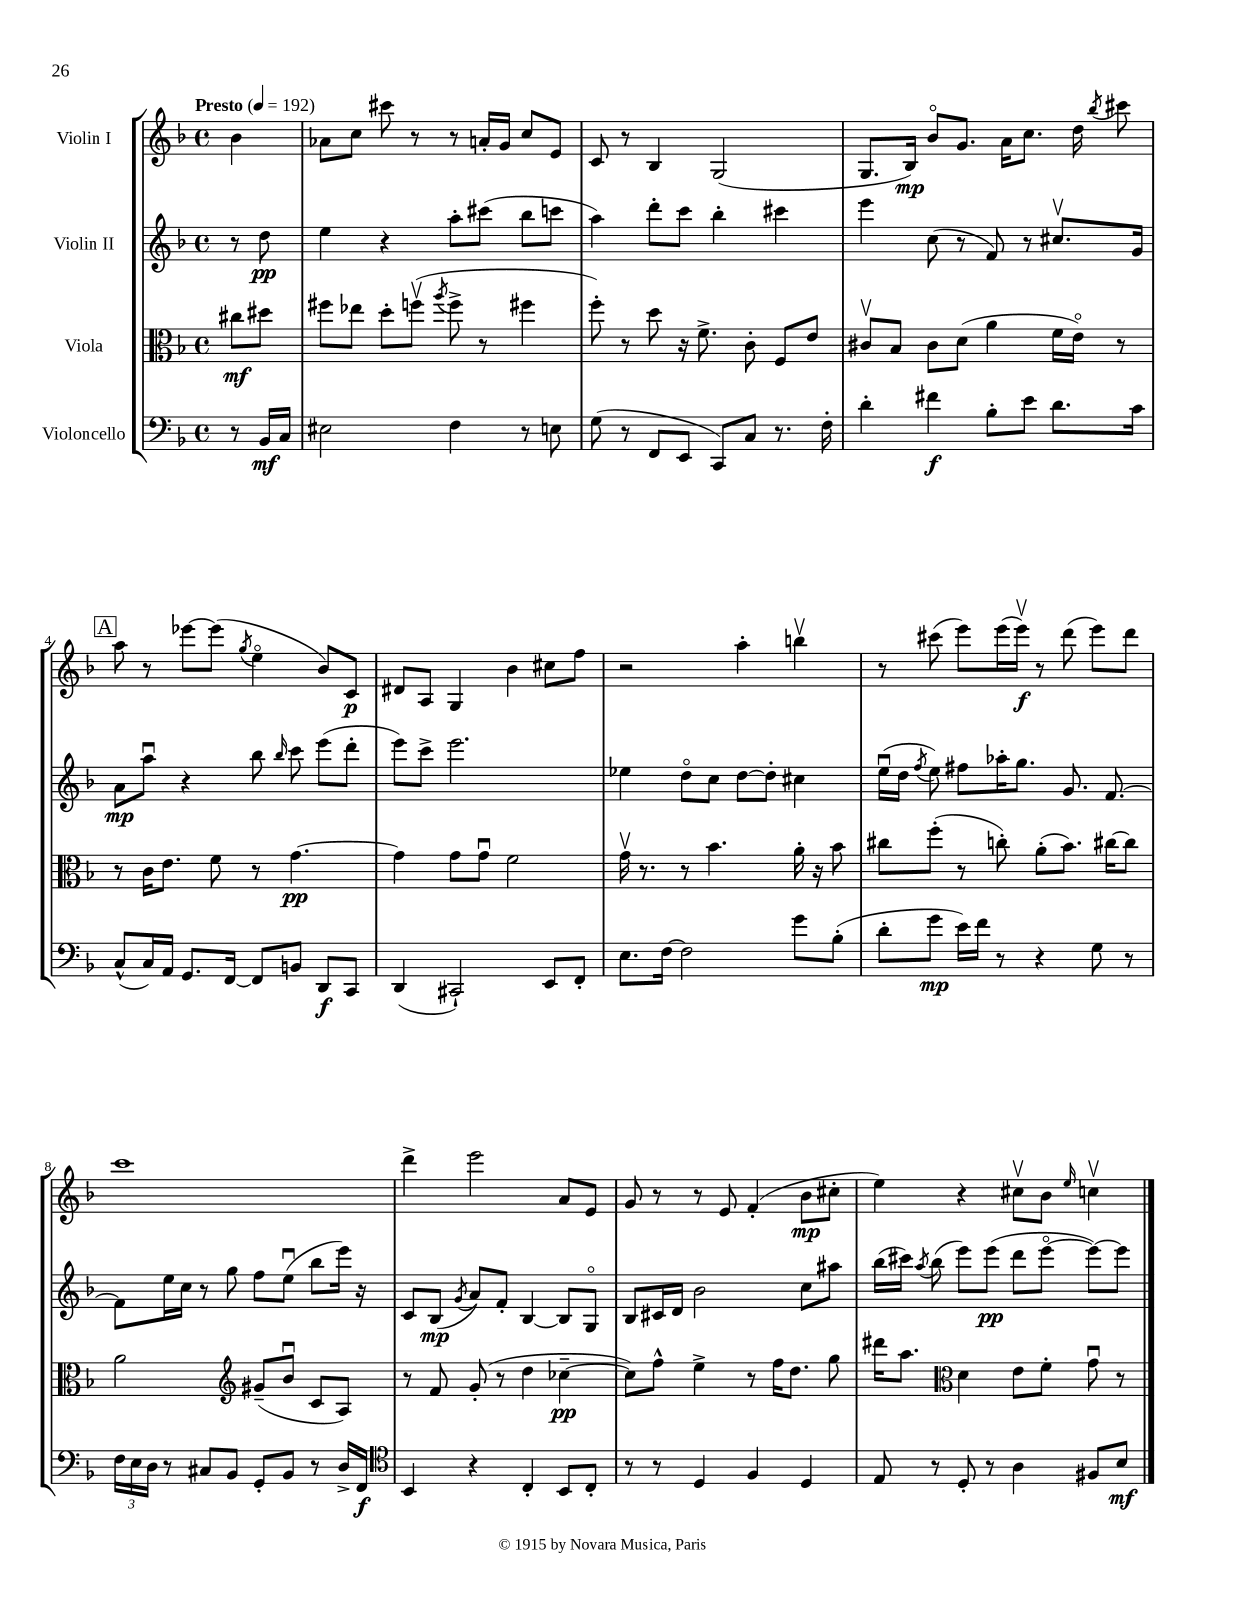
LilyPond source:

<<
\new StaffGroup <<
\new Staff = "s0" \with { instrumentName = "Violin I" } {
    \clef treble \key f \major \defaultTimeSignature \time 4/4 \partial 4 \tempo "Presto" 4 = 192
    \autoBeamOff bes'4 |
    aes'8[ c''8] cis'''8 r8 r8 a'16[-. g'16] c''8[ e'8] |
    c'8 r8 bes4 g2( |
    g8.[ bes16]\mp) bes'8[\flageolet g'8.] a'16[ c''8.] d''16 \acciaccatura { bes''8 } cis'''8 |
    \mark \markup { \box "A" } a''8 r8 ees'''8[~ ees'''8]( \acciaccatura { g''8 } e''4\flageolet bes'8[) c'8]\p |
    dis'8[ a8] g4 bes'4 cis''8[ f''8] |
    r2 a''4-. b''4\upbow |
    r8 cis'''8( e'''8[) e'''16( e'''16]\upbow\f) r8 d'''8( e'''8[) d'''8] |
    c'''1 |
    d'''4-> e'''2 a'8[ e'8] |
    g'8 r8 r8 e'8 f'4-.( bes'8[\mp cis''8]-. |
    e''4) r4 cis''8[\upbow bes'8] \grace { e''16 } c''4\upbow \bar "|." |
}
\new Staff = "s1" \with { instrumentName = "Violin II" } {
    \clef treble \key f \major \defaultTimeSignature \time 4/4 \partial 4
    \autoBeamOff r8 d''8\pp |
    e''4 r4 a''8[-. cis'''8]( bes''8[ c'''8] |
    a''4) d'''8[-. c'''8] bes''4-. cis'''4 |
    e'''4 c''8( r8 f'8) r8 cis''8.[\upbow g'16] |
    \mark \markup { \box "A" } a'8[\mp a''8]\downbow r4 bes''8 \grace { bes''16 } c'''8 e'''8[( d'''8]-. |
    e'''8[) c'''8]-> e'''2. |
    ees''4 d''8[\flageolet c''8] d''8[~ d''8]-. cis''4 |
    e''16[\downbow( d''16] \acciaccatura { f''8 } e''8) fis''8[ aes''16-. g''8.] g'8. f'8.~ |
    f'8[ e''16 c''16] r8 g''8 f''8[ e''8]\downbow( bes''8[ e'''16]) r16 |
    c'8[ bes8]\mp( \acciaccatura { g'8 } a'8[) f'8]-. bes4~ bes8[ g8]\flageolet |
    bes8[ cis'16 d'16] bes'2 c''8[ ais''8] |
    bes''16[( cis'''16]) \acciaccatura { a''8 } bes''8( e'''8[) e'''8]\pp( d'''8[ e'''8]~\flageolet e'''8[~) e'''8] \bar "|." |
}
\new Staff = "s2" \with { instrumentName = "Viola" } {
    \clef alto \key f \major \defaultTimeSignature \time 4/4 \partial 4
    \autoBeamOff cis''8[\mf dis''8] |
    fis''8[ ees''8] d''8[-. f''8]\upbow( \acciaccatura { a''8 } f''8-> r8 fis''4 |
    f''8-.) r8 d''8 r16 f'8.-> c'8-. f8[ e'8] |
    cis'8[\upbow bes8] cis'8[ d'8]( a'4 f'16[ e'16]\flageolet) r8 |
    \mark \markup { \box "A" } r8 c'16[ e'8.] f'8 r8 g'4.~\pp |
    g'4 g'8[ g'8]\downbow f'2 |
    g'16\upbow r8. r8 bes'4. a'16-. r16 bes'8 |
    cis''8[ f''8]-.( r8 c''8-.) a'8[-.( bes'8.]) cis''16[~ cis''8] |
    a'2 \clef treble gis'8[--( bes'8]\downbow c'8[ a8]) |
    r8 f'8 g'8-.( r8 d''4 ces''4~--\pp |
    ces''8[) f''8]-^ e''4-> r8 f''16[ d''8.] g''8 |
    dis'''16[ a''8.] \clef alto d'4 e'8[ f'8]-. g'8\downbow r8 \bar "|." |
}
\new Staff = "s3" \with { instrumentName = "Violoncello" } {
    \clef bass \key f \major \defaultTimeSignature \time 4/4 \partial 4
    \autoBeamOff r8 bes,16[\mf c16] |
    eis2 f4 r8 e8 |
    g8( r8 f,8[ e,8] c,8[) c8] r8. f16-. |
    d'4-. fis'4\f bes8[-. e'8] d'8.[ c'16] |
    \mark \markup { \box "A" } c8[-^( c16) a,16] g,8.[ f,16]~ f,8[ b,8] d,8[\f c,8] |
    d,4( cis,2-!) e,8[ f,8]-. |
    e8.[ f16]~ f2 g'8[ bes8]-.( |
    d'8[-. g'8]\mp e'16[) f'16] r8 r4 g8 r8 |
    \tuplet 3/2 { f16[ e16 d16] } r8 cis8[ bes,8] g,8[-. bes,8] r8 d16[-> f,16]\f |
    \clef tenor bes,4 r4 c4-. bes,8[ c8]-. |
    r8 r8 d4 f4 d4 |
    e8 r8 d8-. r8 a4 fis8[ bes8]\mf \bar "|." |
}
>>
>>
